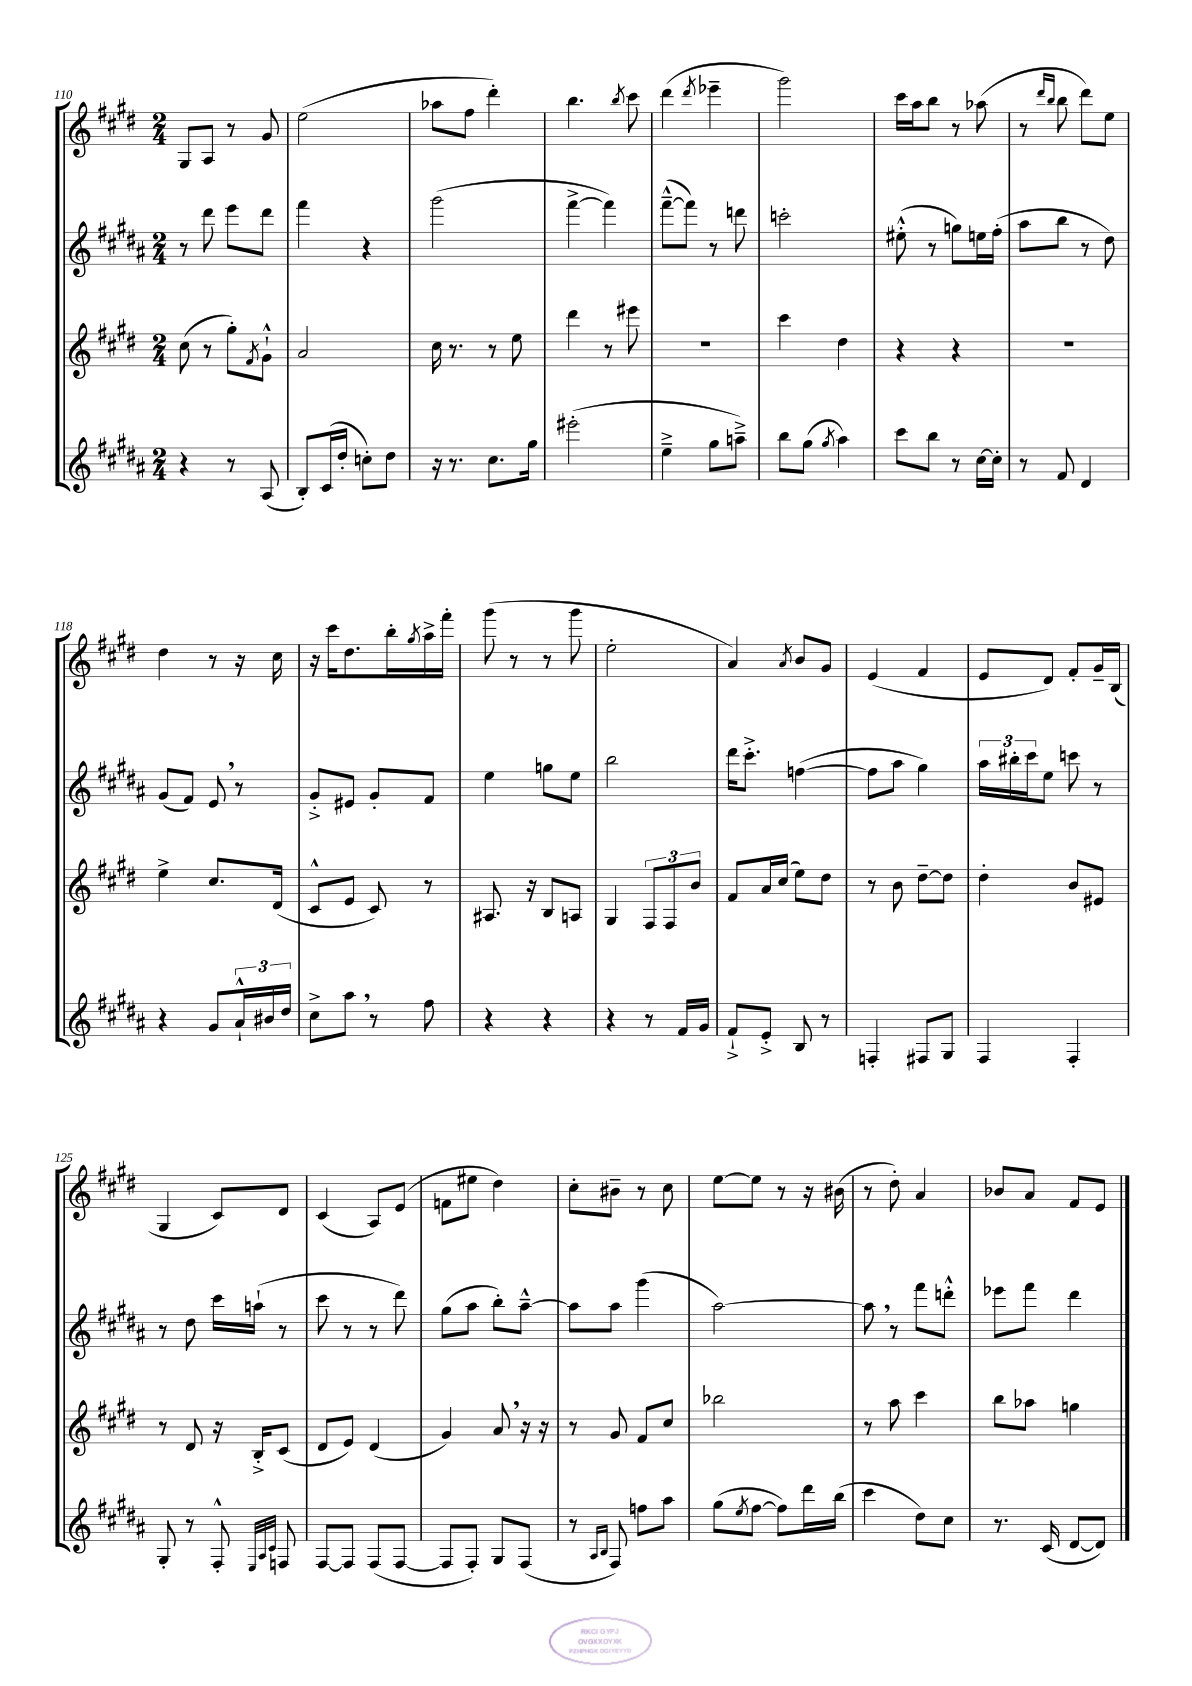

**kern	**kern	**kern	**kern
*part4	*part3	*part2	*part1
*staff4	*staff3	*staff2	*staff1
*clefG2	*clefG2	*clefG2	*clefG2
*k[f#c#g#d#a#]	*k[f#c#g#d#]	*k[f#c#g#d#a#]	*k[f#c#g#d#]
*M2/4	*M2/4	*M2/4	*M2/4
=110	=110	=110	=110
4r	(8cc#\	8r	8G#/L
.	8r	8ddd#\	8A/J
8r	8gg#'\L)	8eee\L	8r
.	8qf#/	.	.
(8A#/	8g#`^^\J	8ddd#\J	8g#/
=111	=111	=111	=111
8B'/L)	2a/	4fff#\	(2ee\
(16c#/L	.	.	.
16dd#'/JJ	.	.	.
8ccn'\L)	.	4r	.
8dd#\J	.	.	.
=112	=112	=112	=112
16r	16cc#\	(2ggg#\	8aa-X\L
8.r	8.r	.	.
.	.	.	8ff#\J
8.cc#\L	8r	.	4ddd#'\)
.	8ee\	.	.
16gg#\Jk	.	.	.
=113	=113	=113	=113
(2eee#X'\	4ddd#\	[4fff#^\	4.bb\
.	8r	4fff#\])	.
.	.	.	8qbb/
.	8eee#X\	.	8ccc#\
=114	=114	=114	=114
4ee~^\	2r	([8fff#~^^\L	(4ddd#\
.	.	8fff#\J])	.
.	.	.	8qddd#/
8gg#\L	.	8r	4eee-X~\
8aan~^\J)	.	8dddn\	.
=115	=115	=115	=115
8bb\L	4ccc#\	2cccn'\	2ggg#\)
(8gg#\J	.	.	.
8qgg#/	.	.	.
4aa#\)	4dd#\	.	.
=116	=116	=116	=116
8ccc#\L	4r	(8ee#X'^^\	16ccc#\LL
.	.	.	16aa\J
8bb\J	.	8r	8bb\J
8r	4r	8ggn\L)	8r
[16cc#\LL	.	16een\L	(8aa-X\
16cc#'\JJ]	.	(16ff#'\JJ	.
=117	=117	=117	=117
8r	2r	8aa#\L	8r
.	.	.	16qqddd#/LL
.	.	.	16qqbb/JJ
8f#/	.	8bb\J	8bb\
4d#/	.	8r	8ddd#\L)
.	.	8dd#\)	8ee\J
!!LO:LB:g=z
=118	=118	=118	=118
4r	4ee^\	(8g#/L	4dd#\
.	.	8f#/J)	.
8g#/L	8.cc#/L	8e,/	8r
24a#`^^/L	.	8r	16r
24b#X/	.	.	.
.	(16d#/Jk	.	16cc#\
24dd#/JJ	.	.	.
=119	=119	=119	=119
8cc#^\L	8c#^^/L	8g#'^/L	16r
.	.	.	16ccc#\KL
8aa#,\J	8e/J	8e#X/J	8.dd#\
8r	8c#/)	8g#'/L	.
.	.	.	16bb'\L
.	.	.	8qgg#/
8ff#\	8r	8f#/J	16aa^\
.	.	.	16fff#'\JJ
=120	=120	=120	=120
4r	8.A#X/	4ee\	(8ggg#\
.	.	.	8r
.	16r	.	.
4r	8B/L	8ggn\L	8r
.	8An/J	8ee\J	8ggg#\
=121	=121	=121	=121
4r	4G#/	2bb\	2ee'\
8r	12F#/L	.	.
.	12F#/	.	.
16f#/LL	.	.	.
.	12b/J	.	.
16g#/JJ	.	.	.
=122	=122	=122	=122
8f#`^/L	8f#/L	16ddd#\KL	4a/)
.	.	8.ccc#'^\J	.
8e'^/J	16a/L	.	.
.	(16cc#/JJ	.	.
.	.	.	8qa/
8B/	8ee\L)	([4ffn\	8b/L
8r	8dd#\J	.	8g#/J
=123	=123	=123	=123
4Fn'/	8r	8ff\L]	(4e/
.	8b\	8aa#\J	.
8F#X/L	[8dd#~\L	4gg#\)	4f#/
8G#/J	8dd#\J]	.	.
=124	=124	=124	=124
4F#/	4dd#'\	24aa#\LL	8e/L
.	.	24bb#X'\	.
.	.	24ccc#\J	.
.	.	8ee\J	8d#/J)
4F#'/	8b/L	8cccn\	8f#'/L
.	8e#X/J	8r	16g#~/L
.	.	.	(16B/JJ
!!LO:LB:g=z
=125	=125	=125	=125
8G#'/	8r	8r	4G#/
8r	8d#/	8dd#\	.
8F#'^^/	16r	16ccc#\LL	8c#/L)
.	16B'^/KL	(16aan`\JJ	.
32qqE/LLL	.	.	.
32qqA#/	.	.	.
32qqc#/JJJ	.	.	.
8Fn/	(8c#/J	8r	8d#/J
=126	=126	=126	=126
[8F#/L	8d#/L	8ccc#\	(4c#/
8F#/J]	8e/J)	8r	.
(8F#/L	(4d#/	8r	8A/L)
[8F#/J	.	8ddd#\)	(8e/J
=127	=127	=127	=127
8F#/L]	4g#/)	(8gg#\L	8fn\L
8F#'/J)	.	8aa#\J	8ee#X\J
8G#/L	8a,/	8bb'\L)	4dd#\)
(8F#/J	16r	[8aa#~^^\J	.
.	16r	.	.
=128	=128	=128	=128
8r	8r	8aa#\L]	8cc#'\L
16qqA#/LL	.	.	.
16qqB/JJ	.	.	.
8F#/)	8g#/	8aa#\J	8b#X~\J
8ffn\L	8f#/L	(4ggg#\	8r
8aa#\J	8cc#/J	.	8cc#\
=129	=129	=129	=129
(8gg#\L	2bb-X\	[2aa#\)	[8ee\L
8qee/	.	.	.
[8ff#\J	.	.	8ee\J]
8ff#\L])	.	.	8r
16ddd#\L	.	.	16r
(16bb\JJ	.	.	(16b#X\
=130	=130	=130	=130
4ccc#\	8r	8aa#,\]	8r
.	8aa\	8r	8dd#'\)
8dd#\L)	4ccc#\	8fff#\L	4a/
8cc#\J	.	8dddn'^^\J	.
=131	=131	=131	=131
8.r	8bb\L	8eee-X\L	8b-X/L
.	8aa-X\J	8fff#\J	8a/J
(16c#/	.	.	.
[8d#/L	4ggn\	4ddd#\	8f#/L
8d#/J])	.	.	8e/J
==	==	==	==
*-	*-	*-	*-
